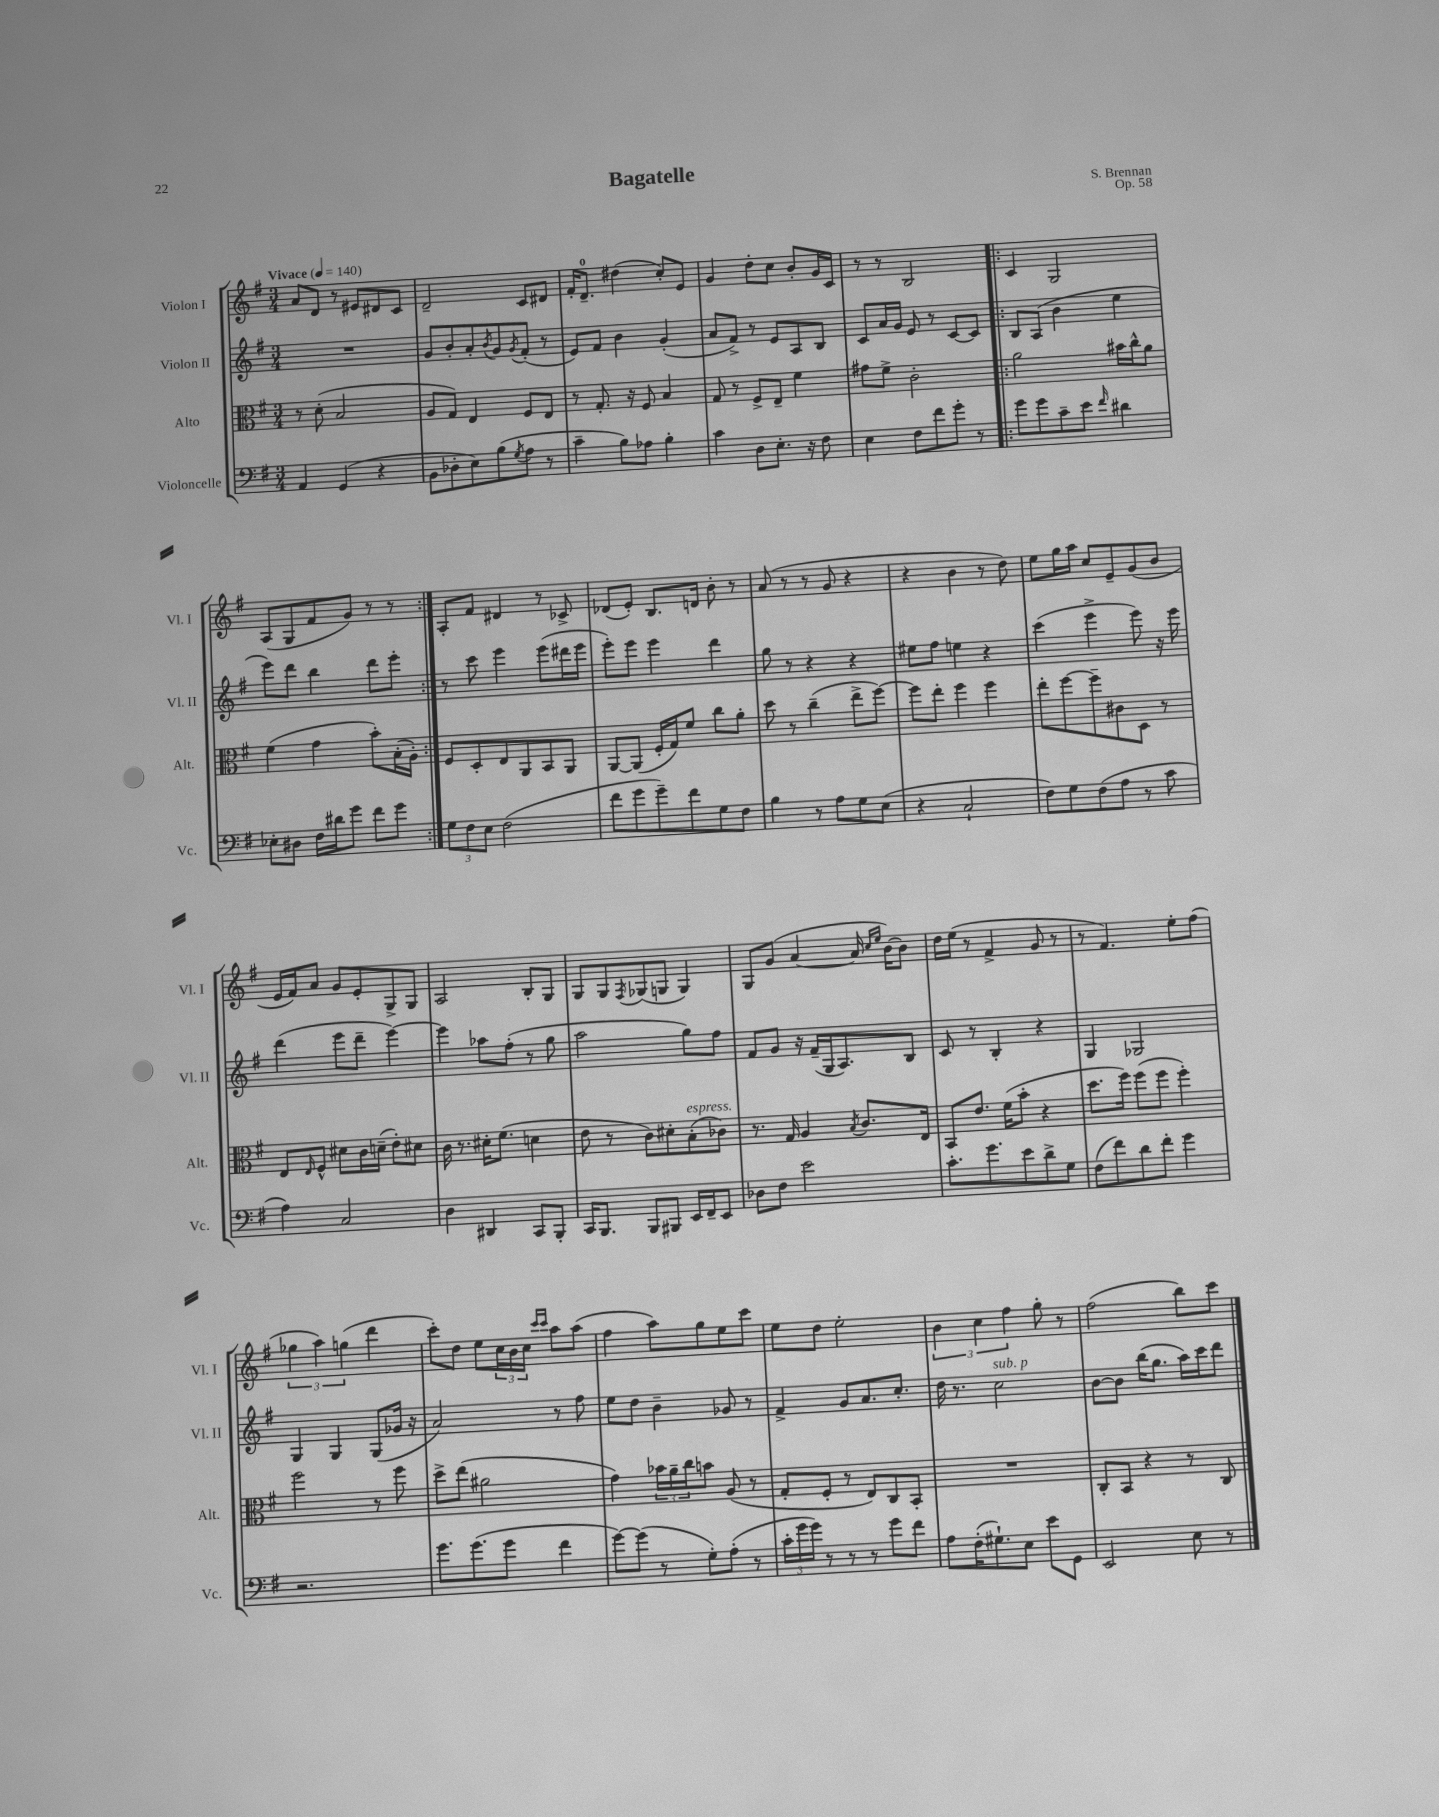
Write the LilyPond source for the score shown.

\header { title = "Bagatelle" composer = "S. Brennan" opus = "Op. 58" }
<<
\new StaffGroup <<
\new Staff = "s0" \with { instrumentName = "Violon I" shortInstrumentName = "Vl. I" } {
    \clef treble \key g \major \numericTimeSignature \time 3/4 \tempo "Vivace" 4 = 140
    a'8 d'8 r8 eis'8 dis'8 c'8 |
    d'2-- c'8 dis'8 |
    fis'16-. d'8.-0-- dis''4( c''8-.) e'8 |
    g'4 d''8-. c''8 b'8-. g'16 c'16 |
    r8 r8 b2 |
    \repeat volta 2 { c'4 g2 |
    a8( g8 fis'8 g'8) r8 r8 | }
    a8-. fis'8 dis'4 r8 ces'8-> |
    des'8( e'8-.) b8. d'16 b'8-. r8 |
    a'8( r8 r8 g'8 r4 |
    r4 b'4 r8 d''8) |
    e''8 g''16 a''16 c''8 e'8-- g'8( b'8 |
    e'16 fis'16) a'8 g'8 e'8-. g8-> g8 |
    a2 b8-. g8 |
    g8 g8 \acciaccatura { fis8 } ges8( g8 g4) |
    g8 g'8( a'4~ a'16 \grace { c''16 e''16 } b'16~) b'8 |
    d''16 e''16( r8 fis'4-> g'8 r8 |
    r8 fis'4.) e''8-. fis''8( |
    \tuplet 3/2 { ges''4 a''4) g''4( } d'''4 |
    c'''8-.) d''8 e''8 \tuplet 3/2 { c''16 b'16 c''16 } \grace { c'''16 c'''16 } a''8 a''8( |
    fis''4 a''8) g''8 e''8 c'''8 |
    e''8 d''8 e''2-. |
    \tuplet 3/2 { b'4 c''4 fis''4 } g''8-. r8 |
    fis''2( b''8) c'''8 \bar "|." |
}
\new Staff = "s1" \with { instrumentName = "Violon II" shortInstrumentName = "Vl. II" } {
    \clef treble \key g \major \numericTimeSignature \time 3/4
    R2. |
    g'8 b'8-. a'8-. \acciaccatura { b'8 } g'8 \acciaccatura { g'8 } fis'8-.( r8 |
    e'8) fis'8 b'4 g'4-.( |
    a'8 fis'8->) r8 e'8 a8 b8 |
    c'8 a'16 g'16 e'8 r8 c'8~ c'8 |
    \repeat volta 2 { b8 a8( b'4 e''4 |
    e'''8) d'''8 b''4 d'''8 e'''8-. | }
    r8 c'''8 e'''4 e'''8( dis'''16 e'''16 |
    e'''8-.) e'''8 e'''4 d'''4 |
    g''8 r8 r4 r4 |
    eis''8 fis''8 e''4 r4 |
    c'''4( e'''4-> e'''8) r16 e'''16 |
    d'''4( e'''8 d'''8-- e'''4~) |
    e'''4 aes''8 fis''8-.( r8 g''8 |
    a''2 g''8) fis''8 |
    fis'8 g'8 r16 fis'16--( g16 a8.) b8 |
    c'8 r8 b4-. r4 |
    g4 ges2 |
    g4 g4 g8( ges'16 r16 |
    a'2) r8 fis''8 |
    e''8 d''8 b'4-- ges'8 r8 |
    fis'4-> g'8 a'8. c''8.-. |
    d''16 r8. c''2^\markup { \italic "sub. p" } |
    b'8~ b'8 b''16( g''8. a''16) c'''16 d'''8 \bar "|." |
}
\new Staff = "s2" \with { instrumentName = "Alto" shortInstrumentName = "Alt." } {
    \clef alto \key g \major \numericTimeSignature \time 3/4
    r8 d'8-.( b2 |
    a8 g8) e4 fis8 e8 |
    r8 g8.-. r16 fis8 b4 |
    g8 r8 fis8-> e8-- fis'4 |
    gis'8 fis'8-> c'2-. |
    \repeat volta 2 { a'2 bis'16 c''16-^ a'8 |
    fis'4( g'4 b'8-.) b16-.( a16-.) | }
    fis8 d8-. e8 a,8 b,8 a,8 |
    a,8~ a,8( fis16-. g16) fis'8 c''8 a'8-. |
    d''8 r8 c''4--( e''8-> fis''8~) |
    fis''8 e''8-. fis''4 fis''4 |
    e''8-. fis''8~ fis''8-- cis'8 d8 r8 |
    e8 \grace { e16 } fis8-^ dis'8 c'16 d'16--( e'8-.) dis'8 |
    c'16 r8. dis'16-. fis'8.( d'4 |
    e'8 r8 c'8) dis'8-. b8-.^\markup { \italic "espress." }( ces'8) |
    r8. g16 a4 \acciaccatura { b8 } c'8. e16 |
    b,8 e'8. fis'16( b'8-. r4 |
    d''8. fis''16) fis''8( fis''8 fis''4-.) |
    fis''2 r8 fis''8 |
    d''8-> e''8( ais'2 |
    g'4) \tuplet 3/2 { bes'16 a'16-- c''16 } b'8 a8( r8 |
    g8-. fis8-. r8 e8) c8 b,8-. |
    R2. |
    c8-. b,8 r4 r8 c8 \bar "|." |
}
\new Staff = "s3" \with { instrumentName = "Violoncelle" shortInstrumentName = "Vc." } {
    \clef bass \key g \major \numericTimeSignature \time 3/4
    a,4 g,4( r4 |
    b,8 des8-. e8) b8( \acciaccatura { g8 } a8 r8 |
    c'4-- b8) aes8 b4-. |
    c'4 d8 e8.-. r16 fis8 |
    e4 fis8 fis'8 g'8-. r8 |
    \repeat volta 2 { g'8 g'8 c'8-- e'8 \grace { fis'16 } dis'4 |
    ees8-. dis8 fis16 dis'16 g'8 fis'8 g'8 | }
    \tuplet 3/2 { g8 fis8 e8 } fis2( |
    fis'8 g'8 g'8--) fis'8 g8 fis8 |
    b4 r8 a8 g8 e8( |
    r4 c2-! |
    fis8) g8 fis8( a8 r8 c'8 |
    a4) c2 |
    d4 dis,4 c,8 b,,8-. |
    c,16 b,,8. b,,8 bis,,8 e,16 fis,16-- e,8 |
    des8 fis8 e'2 |
    c'8.-. g'8. e'8 d'8-> g8 |
    fis8( fis'8) d'8 fis'8-. g'4 |
    r2. |
    g'8. g'8.( g'8 fis'4 |
    g'8~) g'8( r8 g8-.) a8-.( r8 |
    \tuplet 3/2 { c'16-. g'16 g'16) } r8 r8 r8 g'8 fis'8 |
    a8 fis16-.( gis8.-!) e8 e'8 g,8 |
    e,2 e8 r8 \bar "|." |
}
>>
>>
\layout { \context { \Score \remove "Bar_number_engraver" } }
